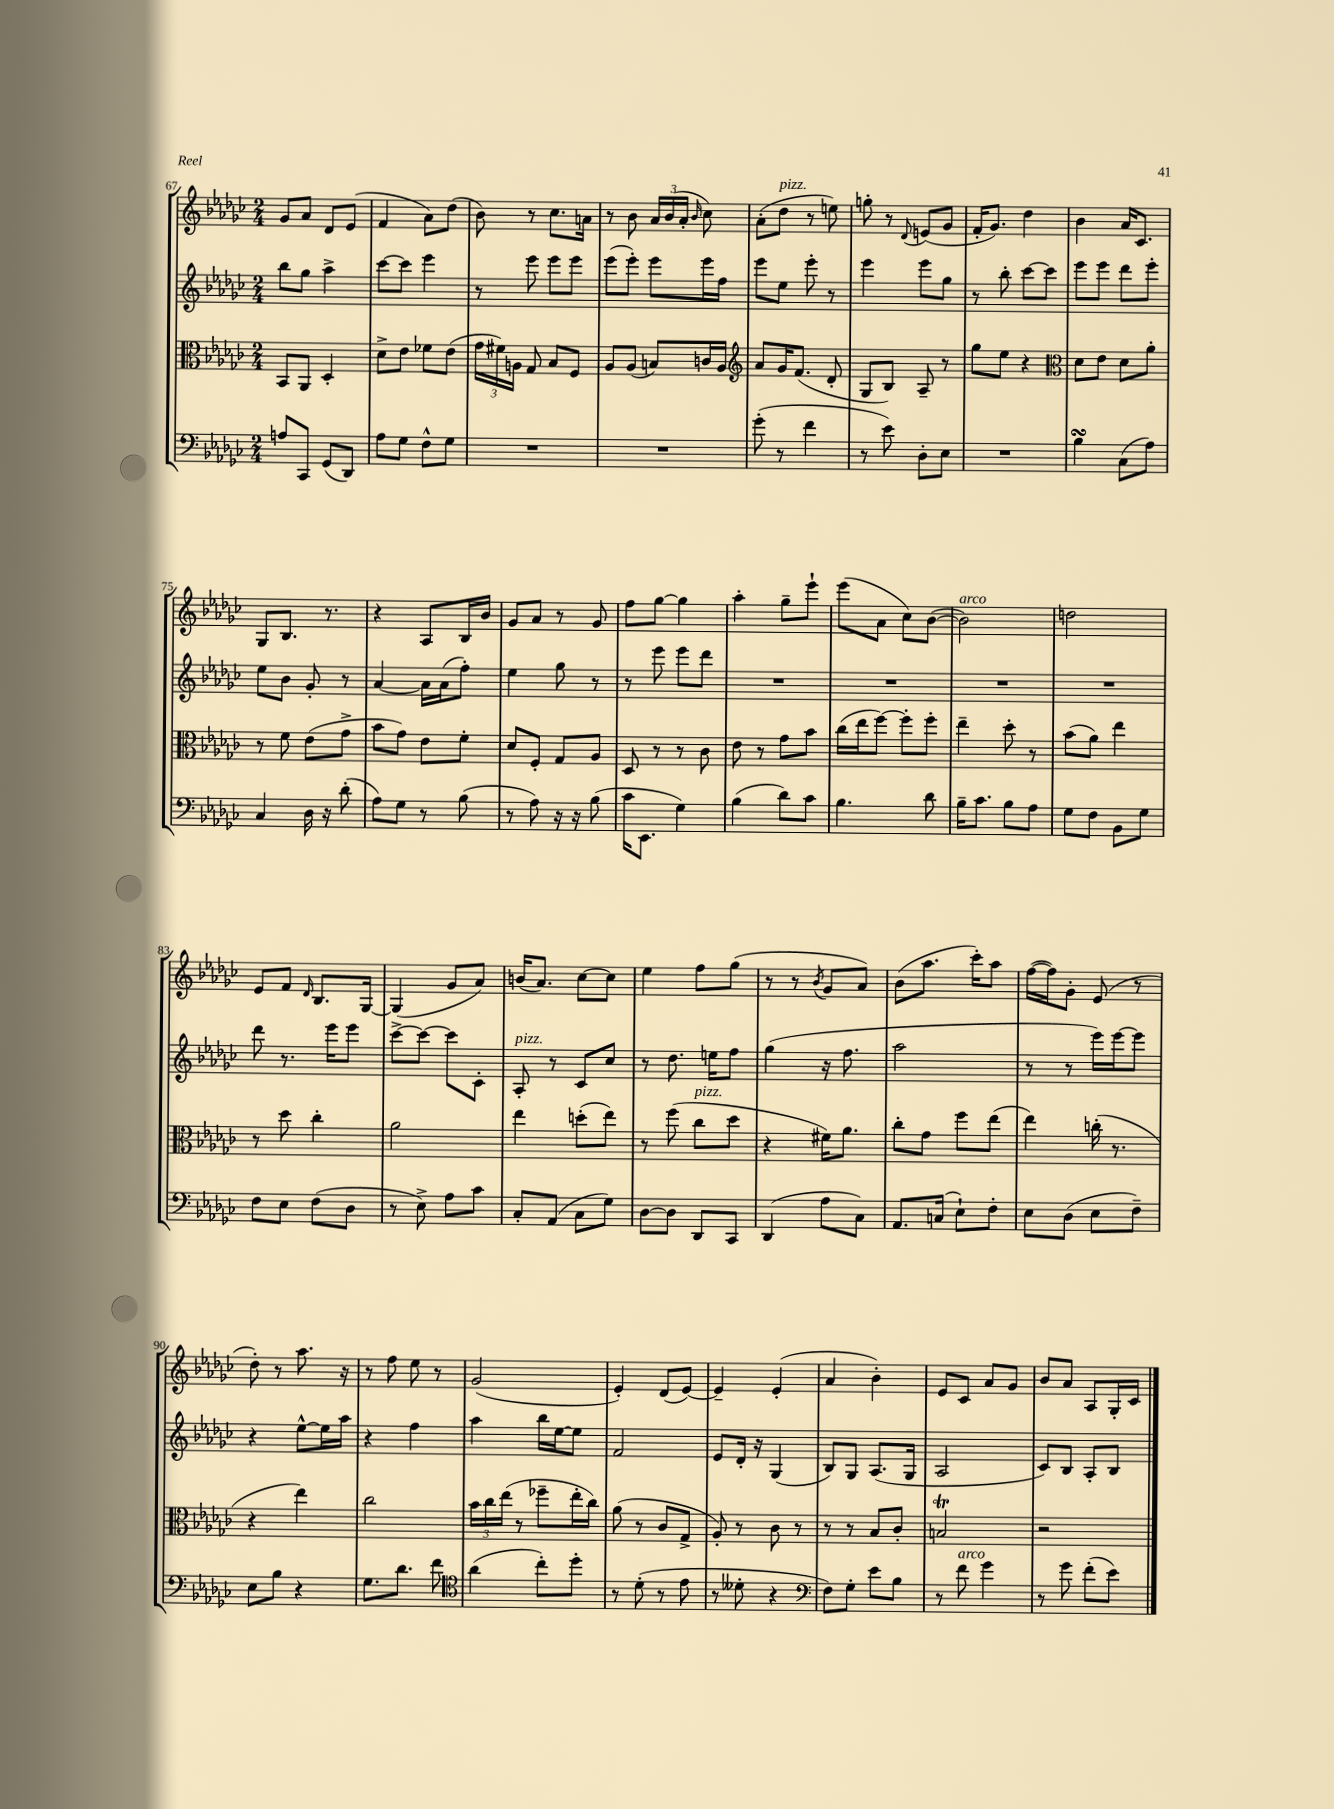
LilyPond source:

<<
\new StaffGroup <<
\new Staff = "s0" {
    \clef treble \key ges \major \numericTimeSignature \time 2/4
    \autoBeamOff ges'8[ aes'8] des'8[ ees'8]( |
    f'4 aes'8[) des''8]( |
    bes'8) r8 ces''8.[ a'16] |
    r8 bes'8 \tuplet 3/2 { aes'16[ bes'16( aes'16]-. } \grace { bes'16 } ces''8) |
    aes'8[-.( des''8]^\markup { \italic "pizz." } r8 e''8) |
    g''8-. r8 \appoggiatura { des'8 } e'8[( ges'8] |
    f'16[-. ges'8.]) des''4 |
    bes'4 aes'16[ ces'8.] |
    ges8[ bes8.] r8. |
    r4 aes8[ bes16 bes'16] |
    ges'8[ aes'8] r8 ges'8 |
    f''8[ ges''8]~ ges''4 |
    aes''4-. ges''8[-- ees'''8]-! |
    ees'''8[( aes'8] ces''8[) bes'8]~( |
    bes'2^\markup { \italic "arco" }) |
    d''2 |
    ees'8[ f'8] \grace { des'16 } bes8.[ ges16]~ |
    ges4( ges'8[ aes'8]) |
    b'16[( aes'8.]) ces''8[~ ces''8] |
    ees''4 f''8[ ges''8]( |
    r8 r8 \acciaccatura { bes'8 } ges'8[ aes'8]) |
    bes'8[( aes''8.] ces'''16[-.) aes''8] |
    f''16[~( f''16) ges'8]-. ees'8( r8 |
    des''8-.) r8 aes''8. r16 |
    r8 f''8 ees''8 r8 |
    ges'2( |
    ees'4-.) des'8[( ees'8]~) |
    ees'4-- ees'4-.( |
    aes'4 bes'4-.) |
    ees'8[ ces'8] aes'8[ ges'8] |
    bes'8[ aes'8] aes8[ ges16-. ces'16] \bar "|." |
}
\new Staff = "s1" {
    \clef treble \key ges \major \numericTimeSignature \time 2/4
    \autoBeamOff bes''8[ ges''8] aes''4-> |
    ces'''8[~ ces'''8] ees'''4 |
    r8 ees'''8 ees'''8[ ees'''8] |
    ees'''8[( ees'''8]-.) ees'''8[ ees'''16 f''16] |
    ees'''8[ ees''8] ees'''8-. r8 |
    ees'''4 ees'''8[ ges''8] |
    r8 bes''8-. ces'''8[~ ces'''8] |
    ees'''8[ ees'''8] des'''8[ ees'''8]-. |
    ees''8[ bes'8] ges'8-. r8 |
    aes'4~ aes'16[ aes'16( f''8]-.) |
    ees''4 ges''8 r8 |
    r8 ees'''8 ees'''8[ des'''8] |
    R2 |
    R2 |
    R2 |
    R2 |
    des'''8 r8. ees'''16[ ees'''8] |
    ces'''8[~-> ces'''8]~ ces'''8[ ces'8]-. |
    aes8-.^\markup { \italic "pizz." } r8 ces'8[ ces''8] |
    r8 des''8. e''16[ f''8] |
    ges''4( r16 f''8. |
    aes''2 |
    r8 r8 ees'''16[) ees'''16~ ees'''8] |
    r4 ees''8[~-^ ees''16 aes''16] |
    r4 f''4 |
    aes''4 bes''16[ ees''16~ ees''8] |
    f'2 |
    ees'8[ des'16]-. r16 ges4( |
    bes8[) ges8] aes8.[( ges16] |
    aes2 |
    ces'8[) bes8] aes8[-. bes8] \bar "|." |
}
\new Staff = "s2" {
    \clef alto \key ges \major \numericTimeSignature \time 2/4
    \autoBeamOff bes,8[ aes,8] des4-. |
    des'8[-> ees'8] fes'8[ ees'8]( |
    \tuplet 3/2 { ges'16[ fis'16) a16] } ges8 bes8[ f8] |
    aes8[ aes8]( b8[) c'16 aes16] |
    \clef treble aes'8[ ges'16 f'8.]( des'8-. |
    ges8[ bes8]) aes8-- r8 |
    ges''8[ ees''8] r4 |
    \clef alto des'8[ ees'8] des'8[ aes'8]-. |
    r8 f'8 ees'8[( ges'8]-> |
    bes'8[ ges'8]) ees'8[ f'8]-. |
    des'8[ f8]-. ges8[ aes8] |
    des8 r8 r8 ces'8 |
    ees'8 r8 ges'8[ bes'8] |
    ces''16[( ees''16 f''8]~) f''8[-. f''8]-. |
    ees''4-- des''8-. r8 |
    bes'8[( aes'8]) ees''4 |
    r8 des''8 ces''4-. |
    aes'2 |
    ees''4 d''8[-.( ees''8]) |
    r8 f''8( ces''8[^\markup { \italic "pizz." } des''8] |
    r4 fis'16[) aes'8.] |
    ces''8[-. ges'8] f''8[ ees''8]( |
    ees''4) c''16-.( r8. |
    r4 ees''4) |
    ces''2 |
    \tuplet 3/2 { bes'16[ ces''16 ees''16]( } r8 fes''8[-- ees''16-. ces''16]) |
    aes'8( r8 ces'8[ ges8]-> |
    aes8-.) r8 ces'8 r8 |
    r8 r8 bes8[ ces'8]-. |
    b2\trill |
    r2 \bar "|." |
}
\new Staff = "s3" {
    \clef bass \key ges \major \numericTimeSignature \time 2/4
    \autoBeamOff a8[ ces,8] ges,8[( des,8]) |
    aes8[ ges8] f8[-^ ges8] |
    R2 |
    R2 |
    ges'8-.( r8 f'4 |
    r8 ees'8) des8[-. ees8] |
    R2 |
    bes4\turn ces8[( aes8]) |
    ces4 des16 r16 des'8-.( |
    aes8[) ges8] r8 bes8( |
    r8 aes8) r16 r16 bes8( |
    ces'16[ ees,8.] ges4) |
    bes4( des'8[) ces'8] |
    bes4. des'8 |
    bes16[-- ces'8.] bes8[ aes8] |
    ges8[ f8] bes,8[ ges8] |
    f8[ ees8] f8[( des8] |
    r8 ees8->) aes8[ ces'8] |
    ces8[-. aes,8]( ces8[ ges8]) |
    des8[~ des8] des,8[ ces,8] |
    des,4( aes8[ ces8]) |
    aes,8.[ c16]( ees8[-!) f8]-. |
    ees8[ des8]( ees8[ f8]--) |
    ees8[ bes8] r4 |
    ges8.[ des'8.] f'8 |
    \clef tenor aes'4( ces''8[-.) des''8]-. |
    r8 des'8-.( r8 ees'8 |
    r8 deses'8-. r4 |
    \clef bass f8[) ges8]-. ees'8[ bes8] |
    r8 f'8^\markup { \italic "arco" } ges'4 |
    r8 ges'8 f'8[-.( ees'8]) \bar "|." |
}
>>
>>
\layout { \context { \Score currentBarNumber = #67 } }
